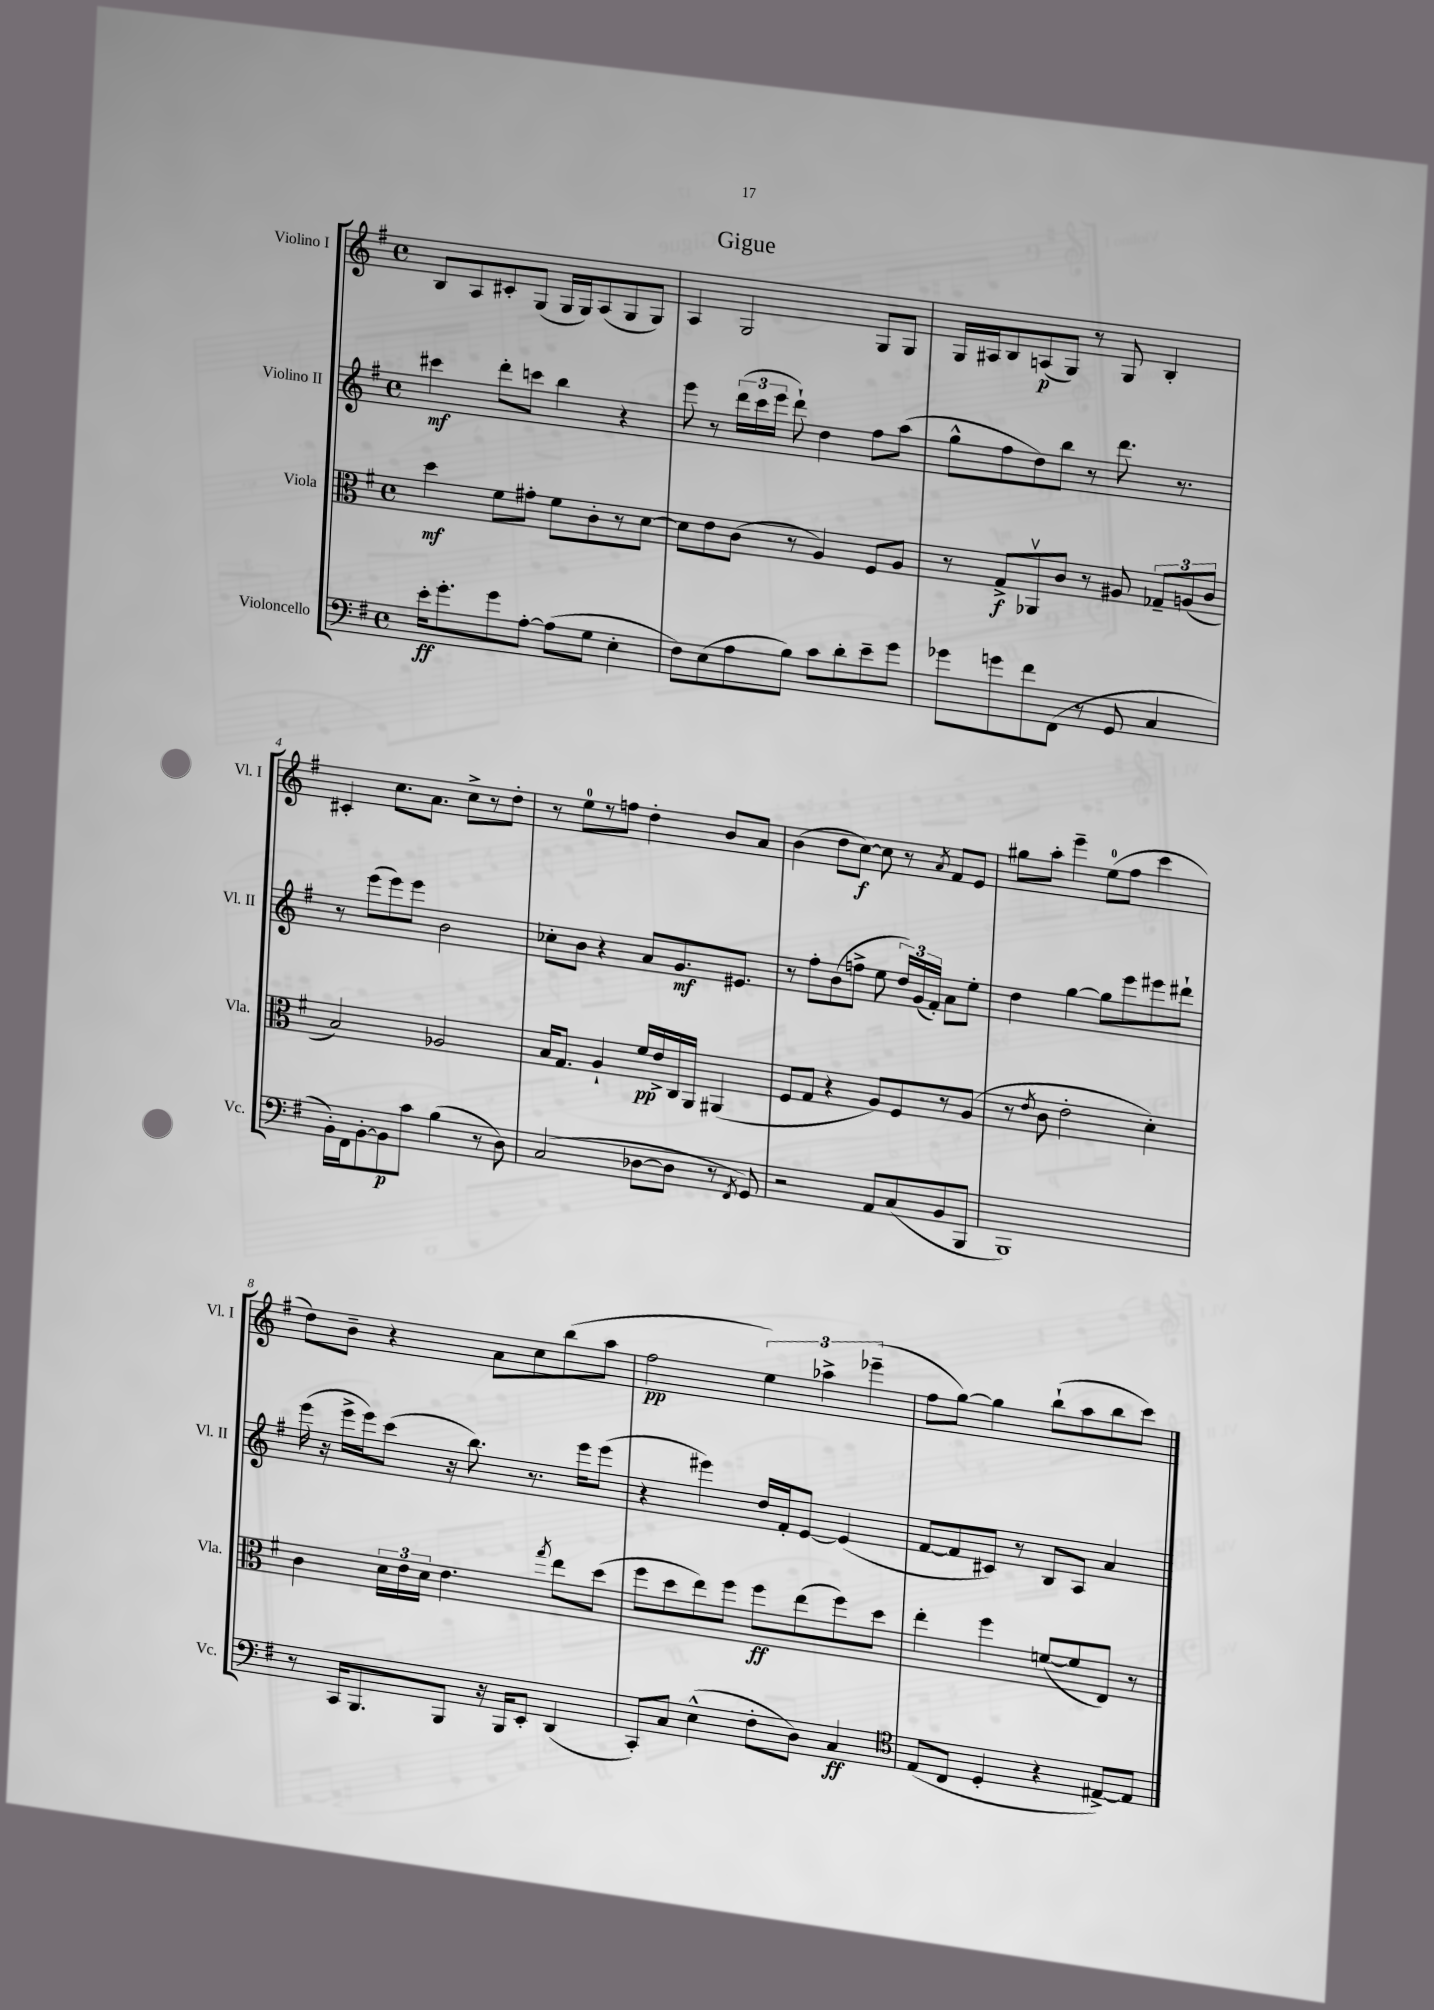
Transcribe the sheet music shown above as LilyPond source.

\header { title = "Gigue" }
<<
\new StaffGroup <<
\new Staff = "s0" \with { instrumentName = "Violino I" shortInstrumentName = "Vl. I" } {
    \clef treble \key g \major \defaultTimeSignature \time 4/4
    \autoBeamOff b8[ a8 cis'8-. g8]( g16[ g16) a8( g8 g8]) |
    a4 g2 g8[ g8] |
    g16[ ais16 b8 a8\p( g8]) r8 g8 b4-. |
    cis'4-. c''8.[ a'8.] c''8[-> r8 d''8]-. |
    r8 e''8[-0 r8 f''8] d''4-. b'8[ a'8] |
    b'4( d''8[ c''8]~\f) c''8 r8 \acciaccatura { a'8 } fis'8[ e'8] |
    gis''8[ a''8]-. e'''4-- e''8[-0( fis''8] c'''4 |
    d''8[) b'8]-- r4 a'8[ c''8 b''8( a''8] |
    fis''2\pp \tuplet 3/2 { e''4) aes''4-> ees'''4--( } |
    fis''8[ g''8]~) g''4 b''8[-!( a''8 b''8 c'''8]) \bar "|." |
}
\new Staff = "s1" \with { instrumentName = "Violino II" shortInstrumentName = "Vl. II" } {
    \clef treble \key g \major \defaultTimeSignature \time 4/4
    \autoBeamOff cis'''4\mf d'''8[-. c'''8] b''4 r4 |
    e'''8 r8 \tuplet 3/2 { d'''16[( c'''16 e'''16] } d'''8-!) d''4 fis''8[ a''8]( |
    g''8[-^ fis''8 d''8) b''8] r8 d'''8. r8. |
    r8 e'''8[( e'''8) e'''8] b'2 |
    ces''8[-. b'8] r4 a'8[ g'8.\mf eis'8.] |
    r8 fis''8[-. b'8( f''8]-> e''8 \tuplet 3/2 { d''16[) g'16( fis'16]-.) } a'8[ e''8]-. |
    d''4 g''4~ g''8[ e'''8 eis'''8 dis'''8]-! |
    e'''16( r16 e'''16[-> e'''16) c'''8]( r16 b''8.) r8. e'''16[ e'''8]( |
    r4 eis'''4) d''16[ fis'16-. e'8]~ e'4( |
    fis'8[~ fis'8 cis'8]) r8 b8[ a8] a'4 \bar "|." |
}
\new Staff = "s2" \with { instrumentName = "Viola" shortInstrumentName = "Vla." } {
    \clef alto \key g \major \defaultTimeSignature \time 4/4
    \autoBeamOff d''4\mf fis'8[ gis'8]-. fis'8[ c'8-. r8 d'8]~ |
    d'8[ e'8 c'8]( r8 a4) fis8[ a8] |
    r8 g8[->\f aes,8\upbow c'8] r8 ais8 \tuplet 3/2 { ges8[-- a8( c'8] } |
    b2) aes2 |
    b16[ g8.] a4-! fis'16[\pp e'16-> c16 a,16] ais,4( |
    fis8[ g8] r4 a8[) fis8 r8 a8]( |
    r8 \acciaccatura { e'8 } c'8 e'2-. d'4-.) |
    c'4 \tuplet 3/2 { d'16[ e'16 d'16] } e'4. \acciaccatura { g''8 } e''8[ d''8]( |
    fis''8[ d''8 e''8) fis''8] fis''8[\ff e''8( fis''8) d''8] |
    e''4-. fis''4 f'8[~( f'8 e8]) r8 \bar "|." |
}
\new Staff = "s3" \with { instrumentName = "Violoncello" shortInstrumentName = "Vc." } {
    \clef bass \key g \major \defaultTimeSignature \time 4/4
    \autoBeamOff e'16[-.\ff g'8.-. g'8 a8]~-. a8[( g8] e4-. |
    fis8[) e8( a8 b8]) c'8[ d'8-. e'8-- g'8] |
    ges'8[ g'8 fis'8 fis,8]( r8 g,8 c4 |
    b,16[-.) fis,16 b,8~-. b,8\p c'8] b4( r8 d8) |
    c2( des8[~ des8] r8 \acciaccatura { fis,8 } g,8) |
    r2 a,8[ c8( b,8 b,,8] |
    b,,1) |
    r8 c,16[ b,,8. b,,8] r16 b,,16[ e,8]-. d,4( |
    c,8[-.) c8] e4-^( fis8[-. d8]) c4\ff |
    \clef tenor e8[( c8] d4-. r4 eis8[~->) eis8] \bar "|." |
}
>>
>>
